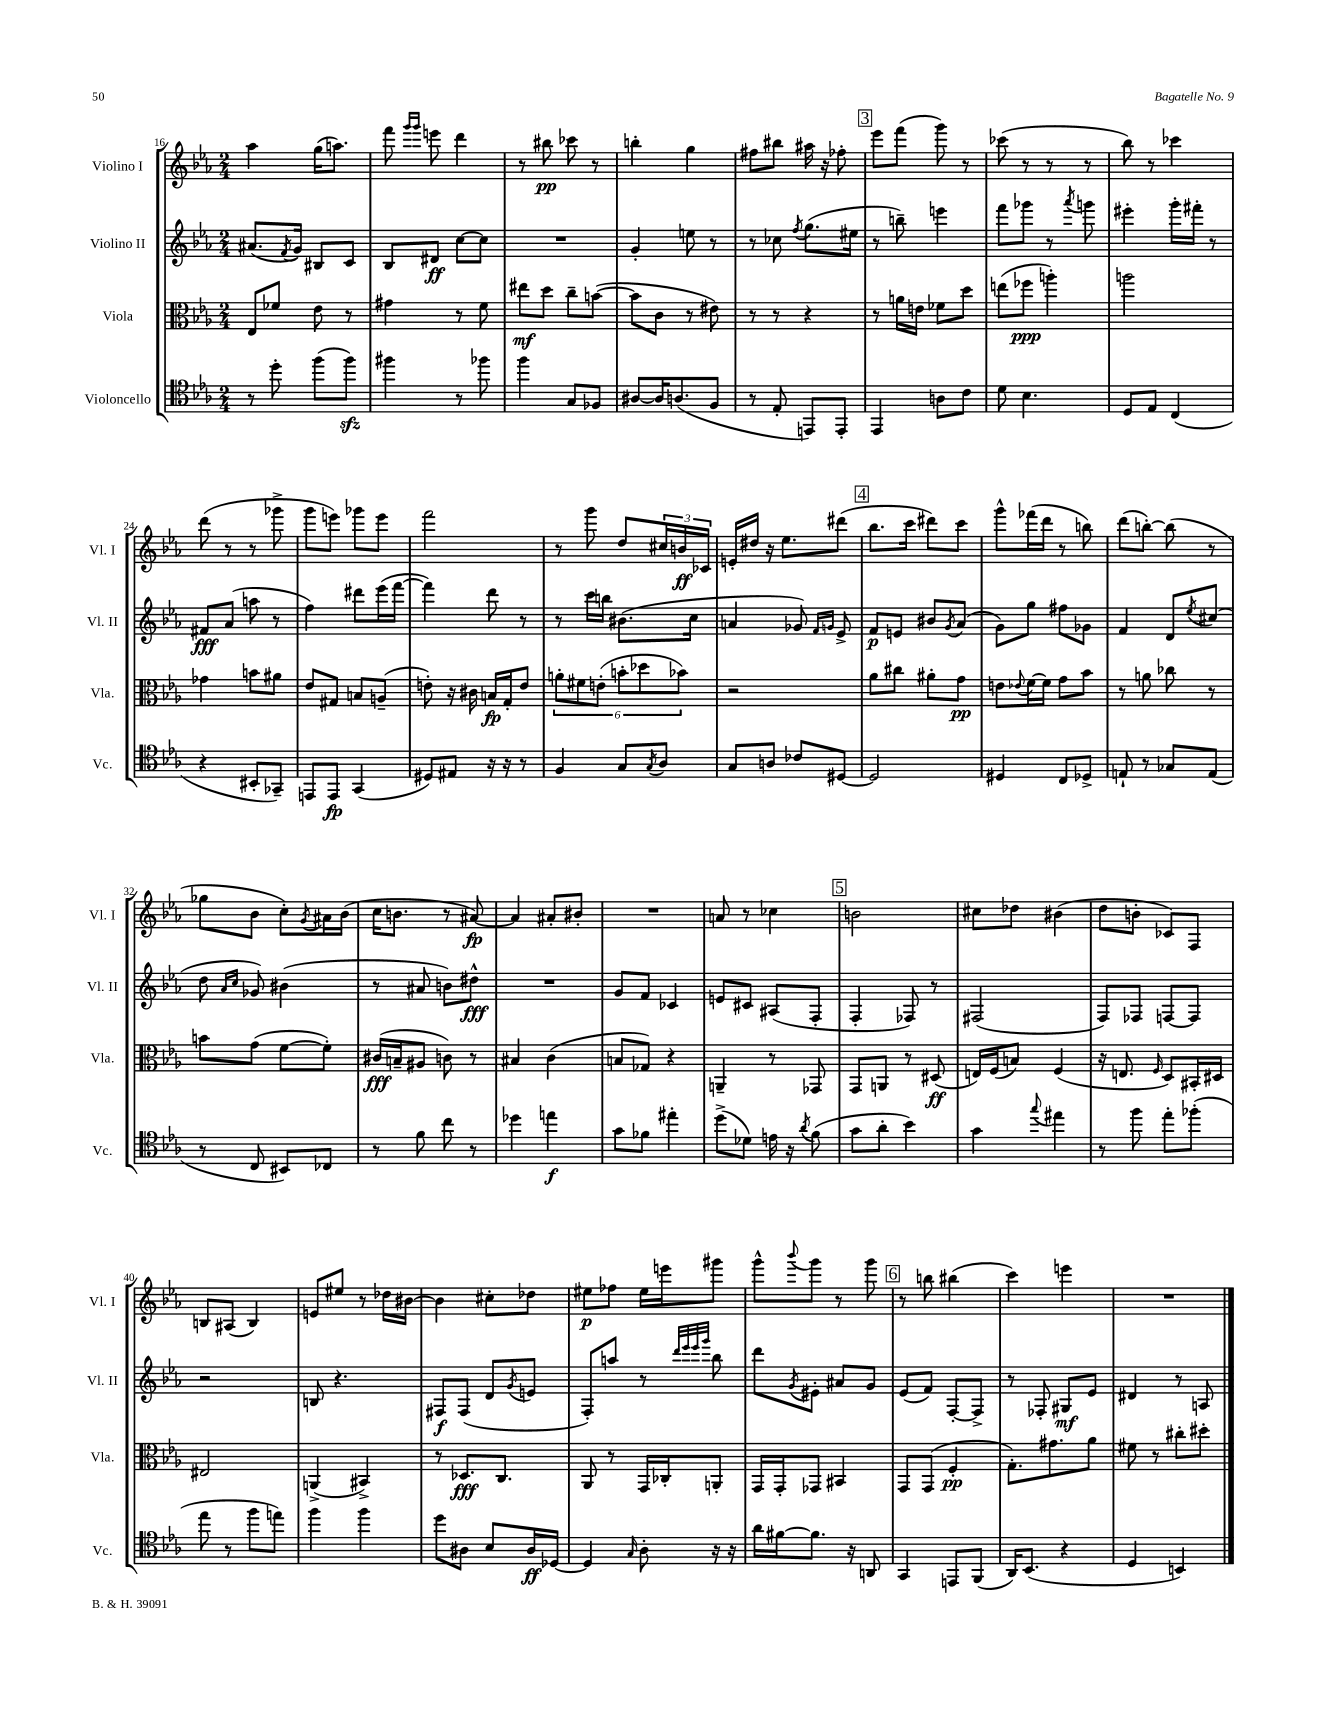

**kern	**kern	**kern	**kern
*staff4	*staff3	*staff2	*staff1
*clefC4	*clefC3	*clefG2	*clefG2
*k[b-e-a-]	*k[b-e-a-]	*k[b-e-a-]	*k[b-e-a-]
*M2/4	*M2/4	*M2/4	*M2/4
8r	8E-	(8.a#	4aa-
8dd'	8f-	.	.
.	.	8qf	.
.	.	16g)	.
(8ff	8e-	8B#	(16gg
.	.	.	8.aa)
8ff)	8r	8c	.
=	=	=	=
4ff#	4g#	8B-	8fff
.	.	.	16qqggg
.	.	.	16qqggg
.	.	8d#	8eee
8r	8r	[8cc	4ddd
8ff-	8f	8cc]	.
=	=	=	=
4ff	8ee#	2r	8r
.	8dd	.	8bb#
8G	8cc~	.	8ccc-
8F-	([8b	.	8r
=	=	=	=
[8A#	8b]	4g'	4bb'
16A#]	8c	.	.
(8.A	.	.	.
.	8r	8ee	4gg
8F	8e#)	8r	.
=	=	=	=
8r	8r	8r	8ff#
8E-'	8r	8cc-	8bb#
.	.	8qff	.
8EE)	4r	(8.gg	16aa#
.	.	.	16r
8EE'	.	.	8ff-'
.	.	16ee#	.
=	=	=	=
4EE-	8r	8r	8eee-
.	16a	8bb~)	(8fff
.	16e	.	.
8A	8f-	4eee	8ggg)
8c	8dd	.	8r
=	=	=	=
8d	(8ee	8fff	(8ccc-
4.B-	8ff-	8ggg-	8r
.	4aa')	8r	8r
.	.	8qaaa-	.
.	.	8ggg	8r
=	=	=	=
8D	2aa	4eee#'	8bb-)
8E-	.	.	8r
(4C	.	16ggg'	4ccc-
.	.	16fff#'	.
.	.	8r	.
=	=	=	=
4r	4g-	8f#	(8ddd
.	.	(8a-	8r
8BB#'	8b	8aa	8r
8GG-~)	8a#	8r	8ggg-^
=	=	=	=
8EE	8e-	4ff)	8ggg
8EE	8G#	.	8eee)
(4GG	8B	8ddd#	8ggg-
.	(8A~	(16eee-	8eee
.	.	[16fff	.
=	=	=	=
8D#)	8e')	4fff])	2fff
8E#	16r	.	.
.	16c#	.	.
16r	16B	8ddd	.
16r	16G'	.	.
8r	8e	8r	.
=	=	=	=
4F	12a'	8r	8r
.	12f#	.	.
.	.	16ccc	8ggg
.	(12e'	.	.
.	.	16bb	.
8G	12b'	(8.b#	8dd
.	12dd-	.	.
8qG	.	.	.
8A-	.	.	24cc#
.	12b-)	.	24b
.	.	16cc	.
.	.	.	24c-
=	=	=	=
8G	2r	4a	16e'
.	.	.	16dd#
8A	.	.	16r
.	.	.	8.ee-
8c-	.	8g-)	.
.	.	16qqf	.
.	.	16qqg	.
[8D#	.	8e-^	(8ddd#
=	=	=	=
2D#]	8a-	8f	8.bb-
.	8cc#	8e	.
.	.	.	16ccc
.	8a#'	8b#	8ddd#)
.	.	8qg	.
.	8g	(8a-	8ccc
=	=	=	=
4D#	8e	8g)	8ggg^^
.	8qqe-	.	.
.	[16f	8gg	(16fff-
.	16f]	.	16ddd
8C	8g	8ff#	8r
8D-^	8b-	8g-	8bb)
=	=	=	=
8E`	8r	4f	(8ddd
8r	8a	.	[8bb')
8G-	8cc-	8d	(8bb]
.	.	8qee-	.
(8E	8r	(8cc#	8r
=	=	=	=
8r	8b	8dd	8gg-
.	.	16qqa-	.
.	.	16qqcc	.
8C	(8g	8g-)	8b-
8BB#)	[8f	(4b#	8cc')
.	.	.	8qg
8C-	8f'])	.	16a#
.	.	.	(16b-
=	=	=	=
8r	(16c#	8r	16cc
.	16B~	.	8.b
8f	8A#	8a#	.
8cc	8c)	8b)	8r
8r	8r	8dd#^^	[8a#)
=	=	=	=
4dd-	4B#	2r	4a#]
4ee	(4c	.	8a#'
.	.	.	8b#'
=	=	=	=
8g	8B	8g	2r
8f-	8G-)	8f	.
4ee#'	4r	4c-	.
=	=	=	=
(8dd^	4AA~	8e	8a
8d-)	.	8c#	8r
16e	8r	(8A#	4cc-
16r	.	.	.
8qa-	.	.	.
(8f	8GG-	8F'	.
=	=	=	=
8g	8GG	4F'	2b
8a-'	8AA	.	.
4b-)	8r	8F-)	.
.	(8D#	8r	.
=	=	=	=
4g	16E)	(2F#	8cc#
.	(16F	.	.
.	8B)	.	8dd-
8qqgg	.	.	.
4ee#	(4F	.	(4b#
=	=	=	=
8r	16r	8F)	8dd
.	8.E	.	.
8ff	.	8F-	8b'
.	16qqF	.	.
8ee-'	8D)	[8F	8c-)
(8ff-'	16BB#'	8F]	8F
.	16D#	.	.
=	=	=	=
8ee-	2E#	2r	8B
8r	.	.	(8A#
8ff	.	.	4B)
8ee)	.	.	.
=	=	=	=
4ff	(4AA^	8B	8e
.	.	4.r	8ee#
4ff	4BB#^)	.	8r
.	.	.	16dd-
.	.	.	[16b#
=	=	=	=
8dd	8r	8F#	4b#]
8A#	8.D-	(8F#	.
8B-	.	8d	8cc#'
.	8.C	.	.
.	.	8qg	.
16A#	.	8e	8dd-
[16D-	.	.	.
=	=	=	=
4D-]	8AA-	8F')	8ee#
.	8r	8aa	8ff-
16qqG	.	.	.
8A-'	16GG	8r	16ee#
.	16C-'	.	16eee
.	.	32qqddd	.
.	.	32qqeee-	.
.	.	32qqeee-	.
.	.	32qqggg	.
16r	8AA'	8bb-	8ggg#
16r	.	.	.
=	=	=	=
16a-	16GG	8ddd	8ggg^^
[16f#	16GG'	.	.
.	.	8qg	8qqbbb-
8.f#]	8GG-	8e#'	8ggg
.	4BB#	8a#	8r
16r	.	.	.
8AA	.	8g	8ggg
=	=	=	=
4GG	8GG	(8e-	8r
.	(8GG	8f)	8bb
8EE	4F'	[8F'	(4bb#
(8FF	.	8F^]	.
=	=	=	=
16AA-)	8.G')	8r	4ccc)
(8.BB-	.	.	.
.	.	8F-'	.
.	8.g#	.	.
4r	.	8G#	4eee
.	8a-	8e-	.
=	=	=	=
4D	8f#	4d#	2r
.	8r	.	.
4BB)	8cc#'	8r	.
.	8dd#'	8A	.
==	==	==	==
*-	*-	*-	*-
